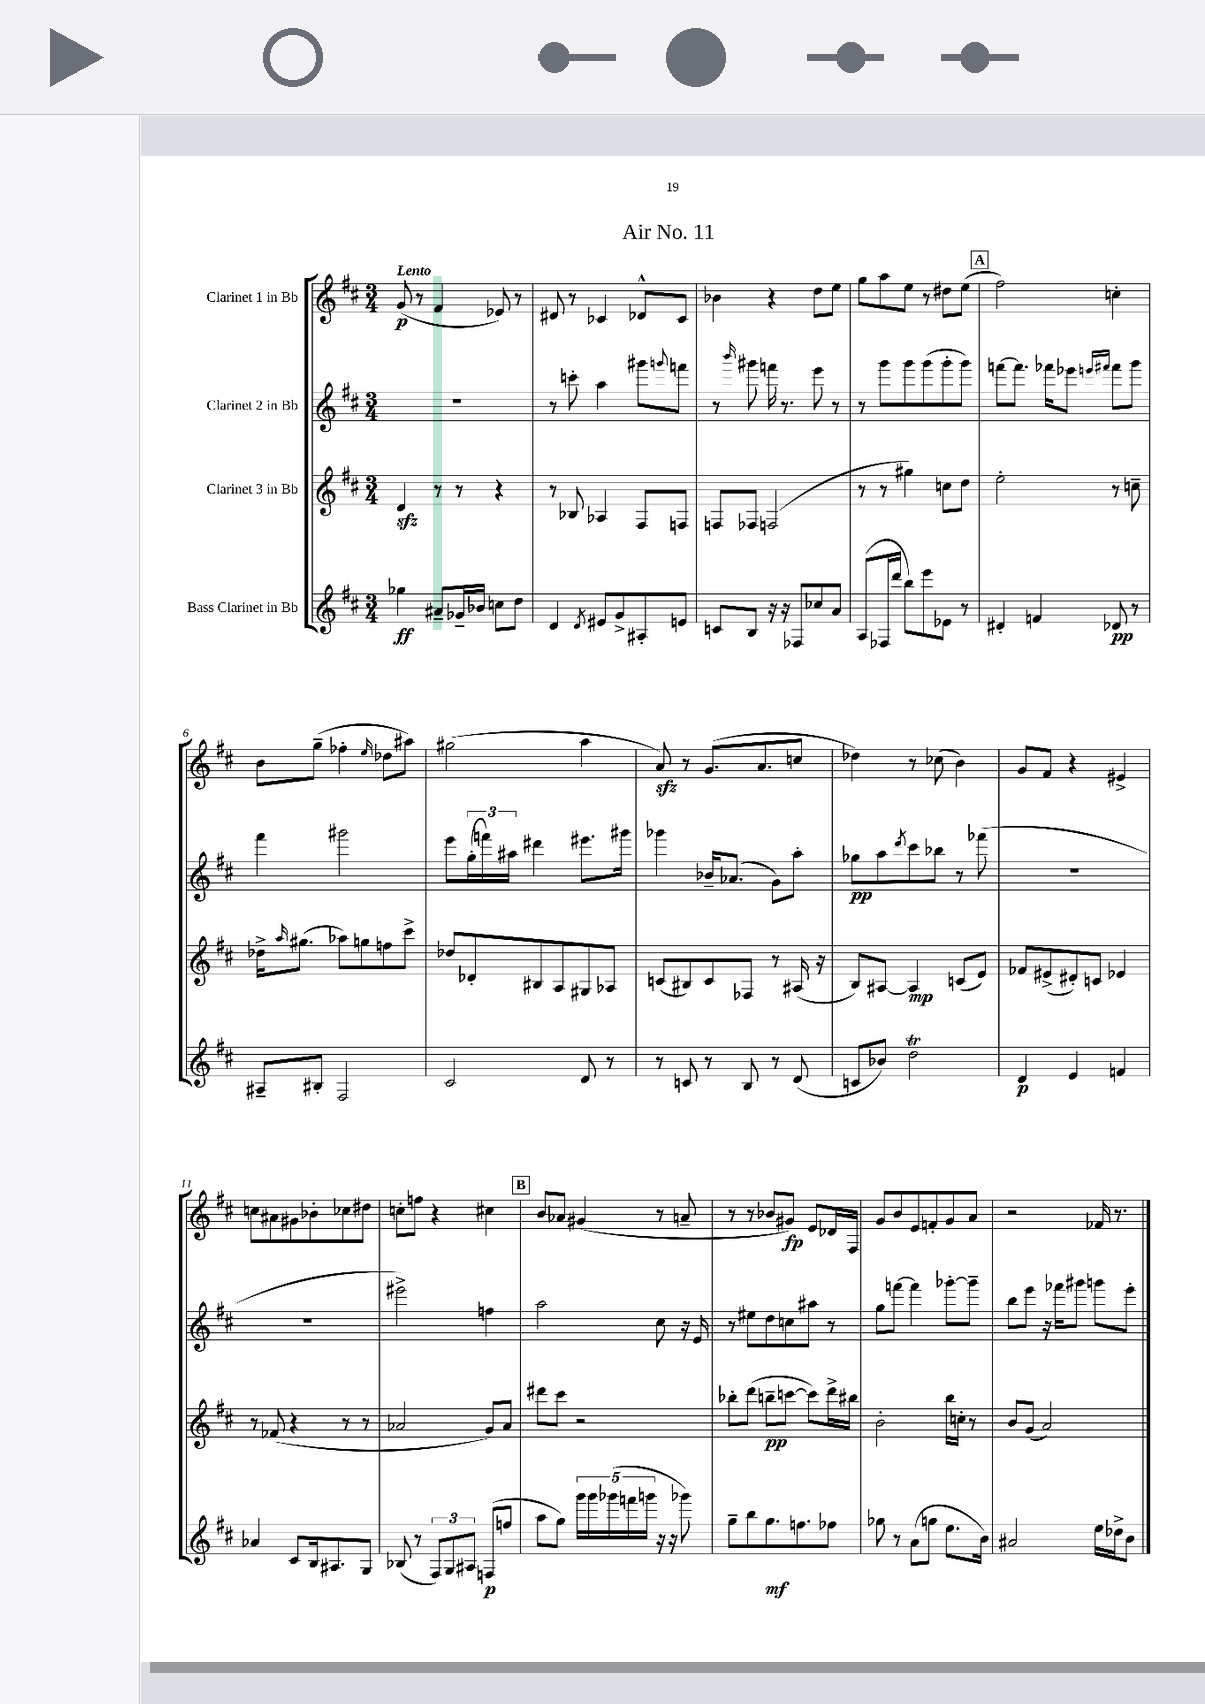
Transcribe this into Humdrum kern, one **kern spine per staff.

**kern	**kern	**kern	**kern
*staff4	*staff3	*staff2	*staff1
*clefG2	*clefG2	*clefG2	*clefG2
*k[f#c#]	*k[f#c#]	*k[f#c#]	*k[f#c#]
*M3/4	*M3/4	*M3/4	*M3/4
4gg-	4d	2.r	(8g
.	.	.	8r
8a#~	8r	.	4f#
16g-~	8r	.	.
16b-	.	.	.
8cc	4r	.	8e-)
8dd	.	.	8r
=	=	=	=
4d	8r	8r	8d#
.	8B-	8ccc'	8r
8qd	.	.	.
8e#	4A-	4aa	4c-
8g^	.	.	.
8A#'	8F#	8ggg#	8d-^^
.	.	8qqggg	.
8e	8F	8fff	8c-
=	=	=	=
8c	8F	8r	4b-
.	.	16qqbbb	.
8B	8F-	8ggg#	.
16r	(2F	16fff	4r
16r	.	8.r	.
8F-	.	.	.
8cc-	.	8eee	8dd
8a	.	8r	8ee
=	=	=	=
(8A	8r	8r	8gg
16F-	8r	8ggg	8aa
16ddd	.	.	.
8bb)	4gg#)	8ggg	8ee
8eee	.	(8ggg	8r
8e-	8cc	8ggg'	8dd#
8r	8dd	8ggg)	(8ee
=	=	=	=
4d#'	2ee'	[8fff	2ff#)
.	.	8.fff]	.
4f	.	.	.
.	.	16fff-	.
.	.	8eee-	.
.	.	16qqeee	.
.	.	16qqfff#	.
8d-	8r	8fff#	4cc'
8r	8cc~	8ggg	.
=	=	=	=
8A#~	16dd-^	4fff#	8b
.	16qqaa	.	.
.	(8.gg#	.	.
8B#'	.	.	(8gg~
2F#	8aa-)	2ggg#	4ff-'
.	8gg	.	.
.	.	.	16qqee
.	8ff	.	8dd-
.	8ccc#^	.	8aa#)
=	=	=	=
2c#	8dd-	8eee	(2gg#
.	8d-'	(24gg'	.
.	.	24fff)	.
.	.	24aa#	.
.	8B#	4ddd#	.
.	8A	.	.
8d	8G#	8.eee#	4aa
8r	8A-	.	.
.	.	16ggg#	.
=	=	=	=
8r	(8c	4ggg-	8a)
8c	8B#)	.	8r
8r	8c	16b-~	(8.g
.	.	(8.a-	.
8B	8F-	.	.
.	.	.	8.a
8r	8r	8g)	.
(8d	(16A#	8aa'	8cc
.	16r	.	.
=	=	=	=
8c	8B)	8gg-	4dd-)
8b-)	[8A#	8aa	.
.	.	8qddd	.
2dd	4A#]	8ccc#	8r
.	.	8bb-	(8cc-
.	(8c	8r	4b)
.	8e)	(8fff-	.
=	=	=	=
4d	8f-	2.r	8g
.	(8e#^	.	8f#
4e	8d#')	.	4r
.	8c	.	.
4f	4e-	.	4e#^
=	=	=	=
4a-	8r	2.r	8cc
.	(8f-	.	8a#
8c#	4r	.	8g#
16B	.	.	8b-'
8.A#	.	.	.
.	8r	.	8cc-
8G	8r	.	8dd#
=	=	=	=
(8B-	2a-	2eee#^)	8cc'
8r	.	.	8ff
12F#)	.	.	4r
12G	.	.	.
12A#	.	.	.
(8F	8g)	4ff	4cc#
8ff	8a-	.	.
=	=	=	=
8aa	8ddd#	2aa	8b
8gg)	8ccc#	.	8a-
20ggg	2r	.	(4g#
20ggg	.	.	.
(20ggg-	.	.	.
20fff	.	.	.
20ggg	.	.	.
16r	.	8cc#	8r
16r	.	.	.
8ggg-)	.	16r	8a~
.	.	16e	.
=	=	=	=
8gg~	8bb-'	8r	8r
8bb	(8ddd	8ee#	8r
8.gg	8bb~	8dd	8b-
.	[8ccc	8cc	8g#)
8.ff	.	.	.
.	8ccc])	8aa#	8e
8ff-	16ddd^	8r	16d-
.	16bb#	.	16F#
=	=	=	=
8gg-	2b'	8gg	8g
8r	.	[8fff	8b
(8a	.	4fff]	8e
8gg	.	.	8f'
8.ee	16bb	[8ggg-'	8g
.	16cc'	.	.
.	8r	8ggg-~]	8a
16b)	.	.	.
=	=	=	=
2a#	8b	8bb	2r
.	(8g	8eee	.
.	2a)	16r	.
.	.	16fff-	.
.	.	8ggg#	.
16ee	.	8ggg	16f-
16dd-^	.	.	8.r
8b	.	8eee'	.
==	==	==	==
*-	*-	*-	*-
